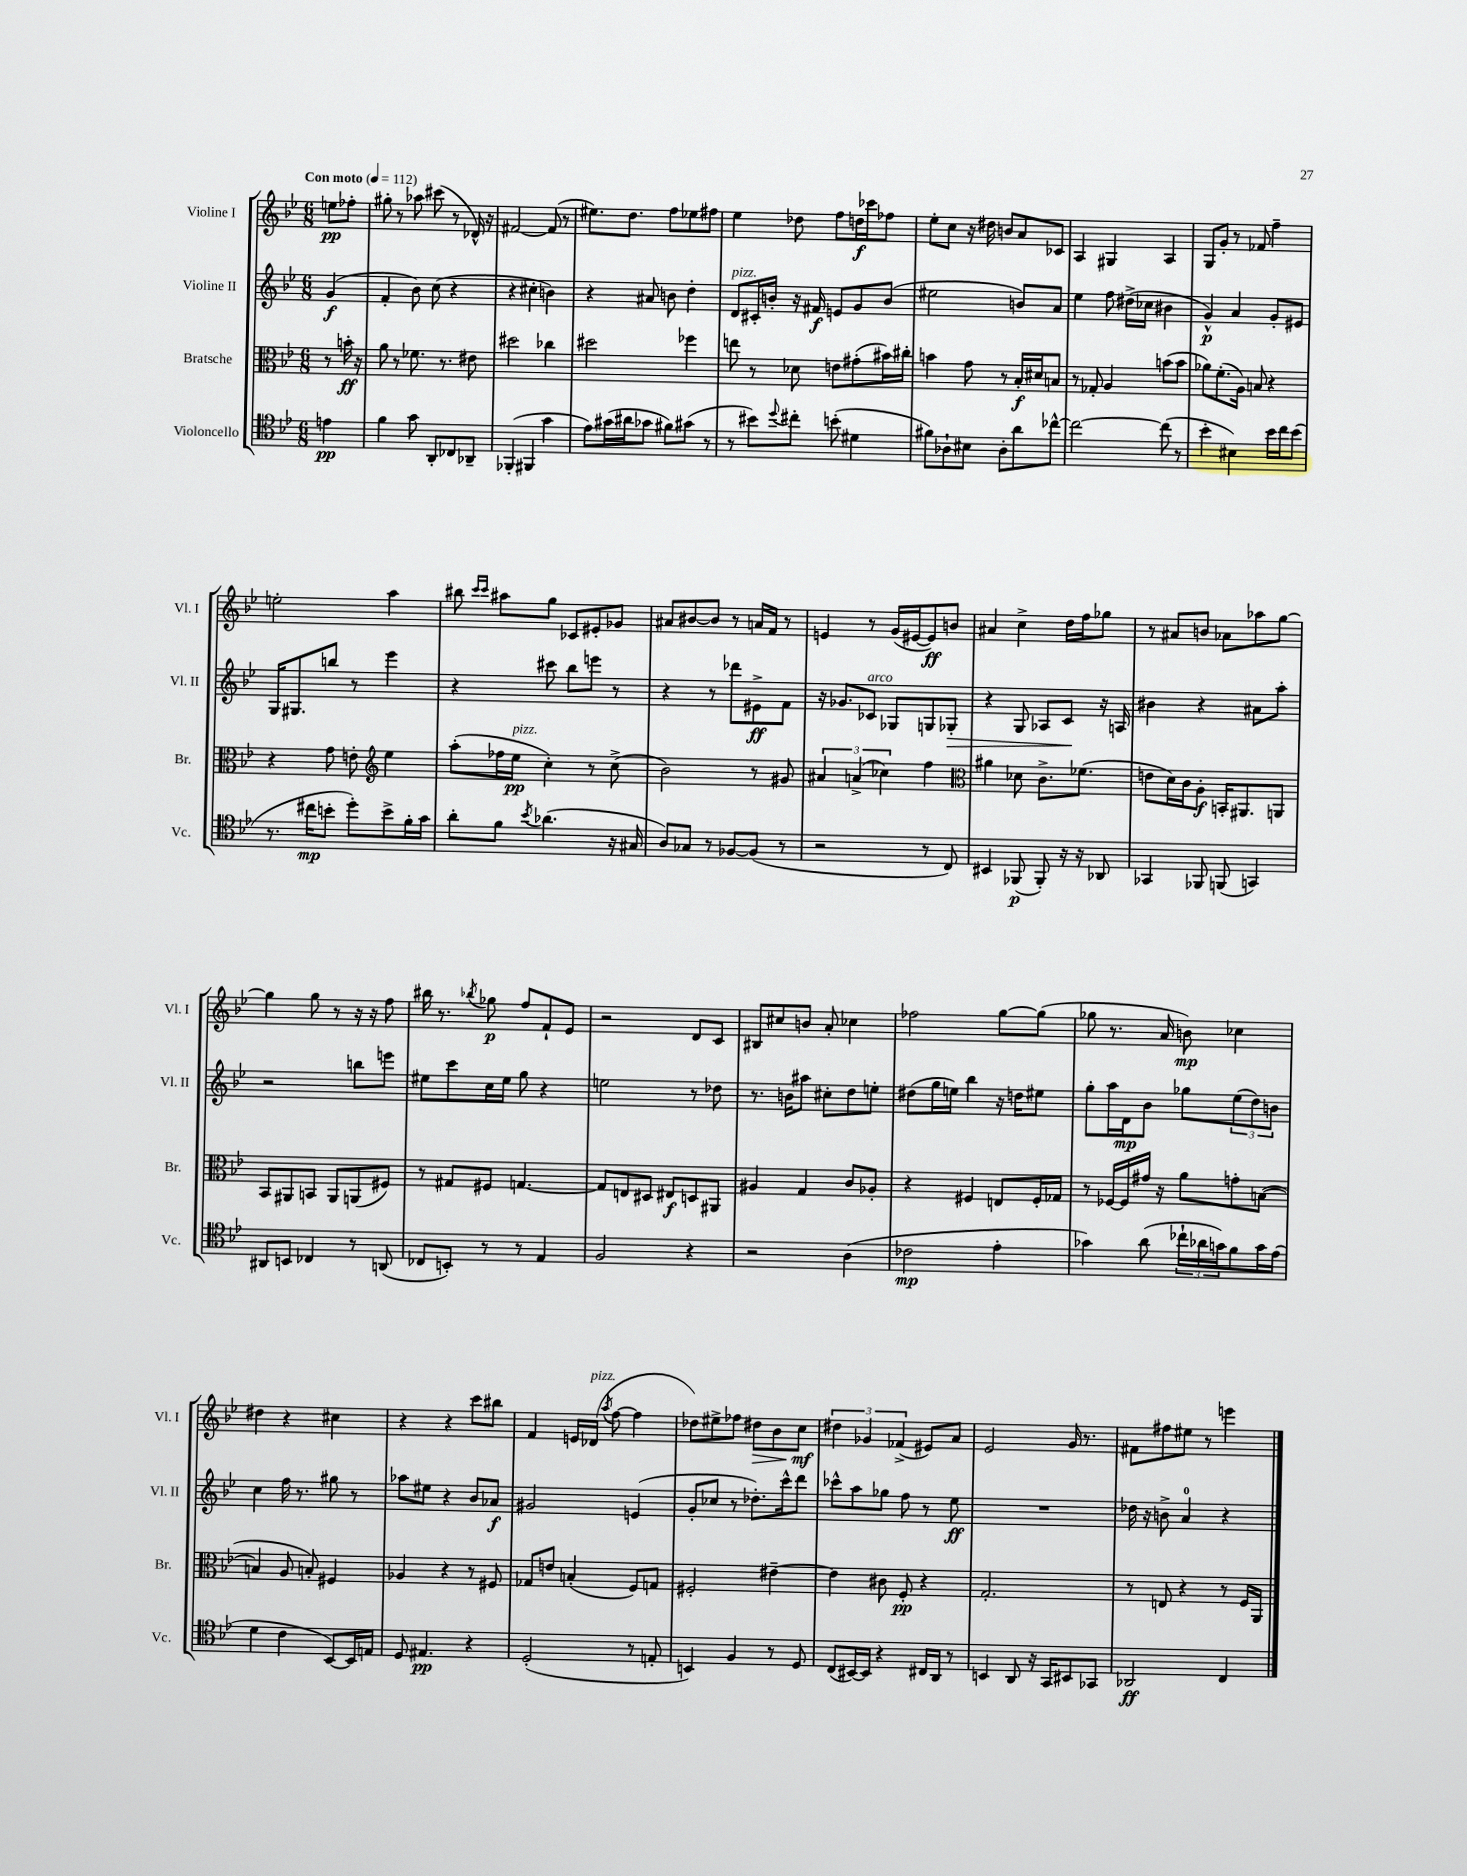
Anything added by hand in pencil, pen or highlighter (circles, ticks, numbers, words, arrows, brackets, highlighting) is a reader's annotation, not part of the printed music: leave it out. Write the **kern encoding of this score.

**kern	**dynam	**kern	**dynam	**kern	**dynam	**kern	**dynam
*part4	*part4	*part3	*part3	*part2	*part2	*part1	*part1
*staff4	*staff4	*staff3	*staff3	*staff2	*staff2	*staff1	*staff1
*I"Violoncello	*	*I"Bratsche	*	*I"Violine II	*	*I"Violine I	*
*I'Vc.	*	*I'Br.	*	*I'Vl. II	*	*I'Vl. I	*
*clefC4	*	*clefC3	*	*clefG2	*	*clefG2	*
*k[b-e-]	*	*k[b-e-]	*	*k[b-e-]	*	*k[b-e-]	*
*M6/8	*	*M6/8	*	*M6/8	*	*M6/8	*
*MM112	*	*MM112	*	*MM112	*	*MM112	*
=	=	=	=	=	=	=	=
!	!	!	!	!	!	!LO:TX:a:B:t=Con moto	!
4en\	pp	8r	.	(4g/	f	8een\L	pp
.	.	16bn'\	ff	.	.	8ff-X'\J	.
.	.	16r	.	.	.	.	.
=1	=1	=1	=1	=1	=1	=1	=1
4f\	.	8a\	.	4f'/	.	8gg#X'\	.
.	.	8r	.	.	.	8r	.
8g\	.	8.f-X\	.	8b-\)	.	8aa-X\	.
8AA'/L	.	.	.	(8cc\	.	(8ccc#X\	.
.	.	8.r	.	.	.	.	.
8C-X/	.	.	.	4r	.	8r	.
8AA-X~/J	.	8e#X\	.	.	.	16d-X^^/)	.
.	.	.	.	.	.	16r	.
=2	=2	=2	=2	=2	=2	=2	=2
(4FF-X'/	.	2dd#X\	.	4r	.	[2f#X/	.
4FF#X/	.	.	.	4cc#X'\	.	.	.
4g\	.	4cc-X\	.	4bn\)	.	(8f#/]	.
.	.	.	.	.	.	8r	.
=3	=3	=3	=3	=3	=3	=3	=3
8e-\L)	.	2dd#X\	.	4r	.	8.ee#X\L)	.
(16g#X\L	.	.	.	.	.	.	.
16a#X\J	.	.	.	.	.	8.dd\J	.
8g-X\J	.	.	.	8a#X/	.	.	.
8f#X\L)	.	.	.	8bn\	.	8ff\L	.
(8g#X\J	.	4ff-X\	.	4dd'\	.	8ee-X\	.
8r	.	.	.	.	.	8ff#X\J	.
=4	=4	=4	=4	=4	=4	=4	=4
!	!	!	!	!LO:TX:a:i:t=pizz.	!	!	!
8r	.	8een\	.	8d/L	.	4ee-\	.
8b#X\L)	.	8r	.	16c#X'/L	.	.	.
.	.	.	.	16bn'/JJ	.	.	.
8qqdd/	.	.	.	.	.	.	.
8cc#X'\J	.	8d-X\	.	16r	.	8dd-X\	.
.	.	.	.	16f#X/	f	.	.
(8bn'\	.	8en\L	.	8en/L	.	8ff\L	.
4d#X\	.	(8g#X'\	.	8g/	.	16ddn\L	f
.	.	.	.	.	.	16ccc-X\J	.
.	.	16b#X\L)	.	(8b/J	.	8ff-X\J	.
.	.	16cc#X'\JJ	.	.	.	.	.
=5	=5	=5	=5	=5	=5	=5	=5
8f#X\L)	.	4bn\	.	2ee#X\	.	8ee-'\L	.
8A-X`\	.	.	.	.	.	8cc\J	.
8B#X\J	.	8g\	.	.	.	16r	.
.	.	.	.	.	.	16dd#X\	.
8A-'\L	.	8r	.	.	.	8bn/L	.
8a\	.	16B-'/LL	f	8bn/L)	.	8a/	.
.	.	16d#X/J	.	.	.	.	.
[8cc-X^^\J	.	8Bn/J	.	8a/J	.	8c-X/J	.
=6	=6	=6	=6	=6	=6	=6	=6
2cc-\_	.	8r	.	4ee-\	.	4A/	.
.	.	8G-X'/	.	.	.	.	.
.	.	4A/	.	8ff\	.	4G#X/	.
.	.	.	.	(16dd#X^\LL	.	.	.
.	.	.	.	16cc-X\JJ	.	.	.
(8cc-\]	.	(8bn\L	.	4b#X\	.	4A/	.
8r	.	8b\J	.	.	.	.	.
=7	=7	=7	=7	=7	=7	=7	=7
4b-'\	.	8a-X\L)	.	4g^^/)	p	8G/L	.
.	.	(8.f'\	.	.	.	8g'/J	.
4B#X\)	.	.	.	4a/	.	8r	.
.	.	16A\Jk)	.	.	.	.	.
.	.	8Bn/	.	.	.	8f-X/	.
16b-\LL	.	4r	.	8g'/L	.	4ff~\	.
16cc\J	.	.	.	.	.	.	.
(8b-\J	.	.	.	8e#X/J	.	.	.
!!LO:LB:g=z
=8	=8	=8	=8	=8	=8	=8	=8
8.r	.	4r	.	16G/KL	.	2een'\	.
.	.	.	.	8.G#X/	.	.	.
16cc#X\KL	mp	.	.	.	.	.	.
8bn'\J	.	8g\	.	8bbn/J	.	.	.
8dd'\L)	.	8en'\	.	8r	.	.	.
*	*	*clefG2	*	*	*	*	*
8b^\	.	4ee-\	.	4eee-\	.	4aa\	.
16f'\L	.	.	.	.	.	.	.
16g\JJ	.	.	.	.	.	.	.
=9	=9	=9	=9	=9	=9	=9	=9
8a'\L	.	(8aa'\L	.	4r	.	8bb#X\	.
.	.	.	.	.	.	16qqccc/LL	.
.	.	.	.	.	.	16qqccc/JJ	.
8f\J	.	16ff-X\L	.	.	.	8aa#X\L	.
!	!	!LO:TX:a:i:t=pizz.	!	!	!	!	!
.	.	16ee-\JJ	pp	.	.	.	.
8qb-/	.	.	.	.	.	.	.
(4.a-X\	.	4cc'\)	.	8ccc#X\	.	8gg\J	.
.	.	.	.	8bb-\L	.	8c-X/L	.
.	.	8r	.	8eeen\J	.	8e#X'/	.
16r	.	(8cc^\	.	8r	.	8g-X/J	.
16G#X/	.	.	.	.	.	.	.
=10	=10	=10	=10	=10	=10	=10	=10
8A/L)	.	2b-\)	.	4r	.	8a#X/L	.
8G-X/J	.	.	.	.	.	[8b#X/	.
8r	.	.	.	8r	.	8b#/J]	.
[8F-X/L	.	.	.	8ddd-X\L	.	8r	.
(8F-/J]	.	8r	.	8e#X^\	ff	16an/LL	.
.	.	.	.	.	.	16f/JJ	.
8r	.	8g#X/	.	8f\J	.	8r	.
=11	=11	=11	=11	=11	=11	=11	=11
2r	.	6a#X/	.	16r	.	4en/	.
.	.	.	.	8.g-X/L	.	.	.
.	.	(6an^/	.	.	.	.	.
!	!	!	!	!LO:TX:a:i:t=arco	!	!	!
.	.	.	.	8c-X/J	.	8r	.
.	.	6cc-X\)	.	.	.	.	.
.	.	.	.	8G-X/L	.	(16g/LL	.
.	.	.	.	.	.	[16e#X/J	.
8r	.	4ff\	.	8Gn/	.	8e#/])	ff
!	!	!	!	!	!LO:HP:b	!	!
8C/)	.	.	.	8G-X'/J	>	8bn/J	.
=12	=12	=12	=12	=12	=12	=12	=12
*	*	*clefC3	*	*	*	*	*
4BB#X/	.	4a#X\	.	4r	.	4a#X/	.
(8FF-X/	p	8d-X\	.	8G/	.	4cc^\	.
8FF-'/)	.	8.c^\L	.	8A-X/L	.	.	.
16r	.	.	.	8c/J	.	16dd\LL	.
16r	.	(8.f-X\J	.	.	.	16ff\J	.
8AA-X/	.	.	.	16r	]	8gg-X\J	.
.	.	.	.	16An/	.	.	.
=13	=13	=13	=13	=13	=13	=13	=13
4GG-X/	.	8en\L	.	4b#X\	.	8r	.
.	.	16d\L)	.	.	.	8a#X/L	.
.	.	16c\J	.	.	.	.	.
8FF-X/	.	8A'\J	f	4r	.	8bn/J	.
(8FFn/	.	16BBn'/KL	.	.	.	8a-X\L	.
.	.	8.AA#X/	.	.	.	.	.
4GGn/)	.	.	.	8a#X\L	.	8aa-X\	.
.	.	8AAn/J	.	8aa'\J	.	[8gg\J	.
!!LO:LB:g=z
=14	=14	=14	=14	=14	=14	=14	=14
8AA#X/L	.	8BB-/L	.	2r	.	4gg\]	.
8BBn/J	.	8AA#X/	.	.	.	.	.
4C-X/	.	8BBn/J	.	.	.	8gg\	.
.	.	8AA#/L	.	.	.	8r	.
8r	.	(8AAn/	.	8bbn\L	.	16r	.
.	.	.	.	.	.	16r	.
(8AAn/	.	8F#X/J)	.	8eeen\J	.	8ff\	.
=15	=15	=15	=15	=15	=15	=15	=15
8C-X/L	.	8r	.	8ee#X\L	.	16bb#X\	.
.	.	.	.	.	.	8.r	.
8BBn'/J)	.	8G#X/L	.	8ccc\	.	.	.
.	.	.	.	.	.	8qbb-X/	.
8r	.	8F#X/J	.	16cc\L	.	8gg-X\	p
.	.	.	.	16ee#\JJ	.	.	.
8r	.	[4.Gn/	.	8gg\	.	8ff/L	.
4E-/	.	.	.	4r	.	8f`/	.
.	.	.	.	.	.	8e-/J	.
=16	=16	=16	=16	=16	=16	=16	=16
2F/	.	8G/L]	.	2een\	.	2r	.
.	.	8En/	.	.	.	.	.
.	.	8D#X/J	.	.	.	.	.
.	.	8E#X/L	f	.	.	.	.
4r	.	8Dn/	.	8r	.	8d/L	.
.	.	8AA#X/J	.	8dd-X\	.	8c/J	.
=17	=17	=17	=17	=17	=17	=17	=17
2r	.	4A#X/	.	8.r	.	8B#X/L	.
.	.	.	.	.	.	8cc#X/	.
.	.	.	.	16bn\KL	.	.	.
.	.	4G/	.	8aa#X\J	.	8bn/J	.
.	.	.	.	8cc#X'\L	.	8a'/	.
(4A\	.	8c/L	.	8dd\	.	4cc-X\	.
.	.	8A-X'/J	.	8een'\J	.	.	.
=18	=18	=18	=18	=18	=18	=18	=18
2c-X\	mp	4r	.	(8dd#X\L	.	2ff-X\	.
.	.	.	.	16gg\L	.	.	.
.	.	.	.	16een\JJ)	.	.	.
.	.	4F#X/	.	4bb-\	.	.	.
4e-'\	.	8En/L	.	16r	.	[8gg\L	.
.	.	.	.	16ddn\KL	.	.	.
.	.	16F#'/L	.	8ee#X\J	.	(8gg\J]	.
.	.	16G-X/JJ	.	.	.	.	.
=19	=19	=19	=19	=19	=19	=19	=19
4g-X\)	.	8r	.	8gg'\L	.	8gg-X\	.
.	.	[16F-X/LL	.	16aa\L	.	8.r	.
.	.	16F-/]	.	16d\J	mp	.	.
(8a\	.	16g#X/JJ	.	8b-\J	.	.	.
.	.	16r	.	.	.	16a/	.
24cc-X`\LL	.	8a\L	.	8gg-X\L	.	8bn\)	mp
24a-X\	.	.	.	.	.	.	.
24gn\J)	.	.	.	.	.	.	.
8f\	.	8gn'\	.	(12ee-\	.	4cc-X\	.
.	.	.	.	12dd\)	.	.	.
16g\L	.	([8Bn\J	.	.	.	.	.
.	.	.	.	12bn\J	.	.	.
(16e-\JJ	.	.	.	.	.	.	.
!!LO:LB:g=z
=20	=20	=20	=20	=20	=20	=20	=20
4d\	.	4Bn/]	.	4cc\	.	4dd#X\	.
4c\	.	8A/	.	16ff\	.	4r	.
.	.	.	.	8.r	.	.	.
.	.	8Bn'/)	.	.	.	.	.
[8BB-/L)	.	4F#X/	.	8gg#X\	.	4cc#X\	.
16BB-/L]	.	.	.	8r	.	.	.
16En/JJ	.	.	.	.	.	.	.
=21	=21	=21	=21	=21	=21	=21	=21
8D/	.	4A-X/	.	8aa-X\L	.	4r	.
4.E#X/	pp	.	.	8ee#X\J	.	.	.
.	.	4r	.	4r	.	4r	.
4r	.	8r	.	8b-/L	.	8ccc\L	.
.	.	8F#X/	.	8a-X/J	f	8bb#X\J	.
=22	=22	=22	=22	=22	=22	=22	=22
(2D'/	.	8G-X/L	.	2g#X/	.	4f/	.
.	.	8en/J	.	.	.	.	.
.	.	(4Bn'/	.	.	.	16en/LL	.
!	!	!	!	!	!	!LO:TX:a:i:t=pizz.	!
.	.	.	.	.	.	(16d-X/JJ	.
.	.	.	.	.	.	8qaa/	.
.	.	.	.	.	.	[8ff\	.
8r	.	8F/L)	.	(4en/	.	4ff\]	.
8En'/	.	8Gn/J	.	.	.	.	.
=23	=23	=23	=23	=23	=23	=23	=23
4BBn/)	.	2F#X'/	.	8g'/L	.	8dd-X\L)	.
.	.	.	.	8cc-X/J	.	8ee#X^\	.
4F/	.	.	.	8r	.	8ff-X\J	.
!	!	!	!	!	!	!	!LO:HP:b
.	.	.	.	8.dd-X'\L)	.	8dd#X\L	>
8r	.	[4e#X~\	.	.	.	8b-\	.
.	.	.	.	16ccc^^\k	.	.	.
8D/	.	.	.	8ddd\J	.	8cc\J	mf
.	.	.	.	.	.	.	]
=24	=24	=24	=24	=24	=24	=24	=24
(8C/L	.	4e#\]	.	8ccc-X^^\L	.	6dd#X\	.
[16BB#X/L)	.	.	.	8aa\	.	.	.
.	.	.	.	.	.	6g-X/	.
16BB#/JJ]	.	.	.	.	.	.	.
4r	.	8c#X\	.	8gg-X\J	.	.	.
.	.	.	.	.	.	(6f-X^/	.
.	.	8F'/	pp	8ff\	.	.	.
16C#X/LL	.	4r	.	8r	.	8e#X/L)	.
16AA/JJ	.	.	.	.	.	.	.
8r	.	.	.	8ee-\	ff	8a/J	.
=25	=25	=25	=25	=25	=25	=25	=25
4BBn/	.	2.G'/	.	2.r	.	2e-/	.
8AA/	.	.	.	.	.	.	.
16r	.	.	.	.	.	.	.
16GG/KL	.	.	.	.	.	.	.
8BB#X/	.	.	.	.	.	16g/	.
.	.	.	.	.	.	8.r	.
8GG-X/J	.	.	.	.	.	.	.
=26	=26	=26	=26	=26	=26	=26	=26
2AA-X/	ff	8r	.	16dd-X\	.	8f#X\L	.
.	.	.	.	16r	.	.	.
.	.	8En/	.	8bn^\	.	8ff#X\	.
.	.	4r	.	4a/	.	8ee#X\J	.
.	.	.	.	.	.	8r	.
4C/	.	8r	.	4r	.	4eeen\	.
.	.	16F/LL	.	.	.	.	.
.	.	16AA/JJ	.	.	.	.	.
==	==	==	==	==	==	==	==
*-	*-	*-	*-	*-	*-	*-	*-
